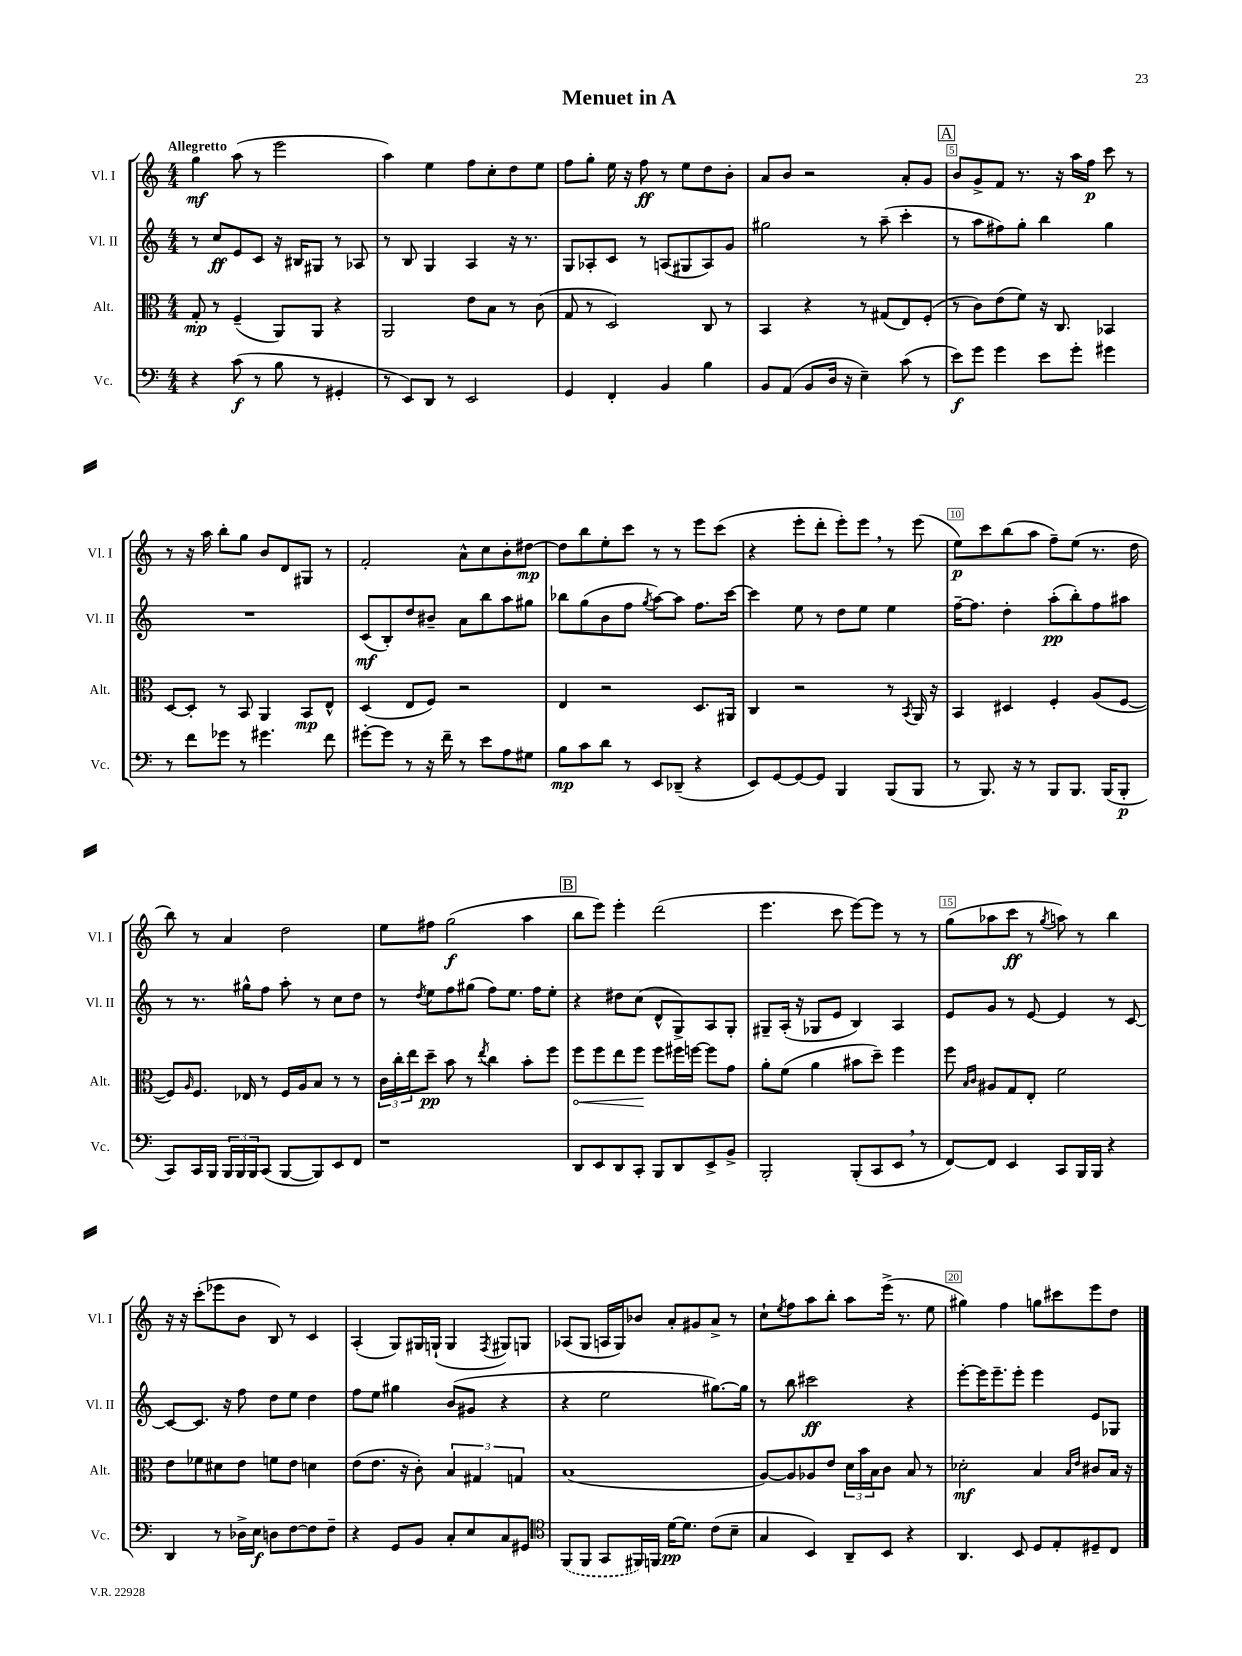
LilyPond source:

\header { title = "Menuet in A" }
<<
\new StaffGroup <<
\new Staff = "s0" \with { instrumentName = "Vl. I" shortInstrumentName = "Vl. I" } {
    \clef treble \key c \major \numericTimeSignature \time 4/4 \tempo "Allegretto"
    g''4\mf a''8( r8 e'''2 |
    a''4) e''4 f''8 c''8-. d''8 e''8 |
    f''8 g''8-. e''16 r16 f''8\ff r8 e''8 d''8 b'8-. |
    a'8 b'8 r2 a'8-. g'8 |
    \mark \markup { \box "A" } b'8 g'8-> f'8 r8. r16 a''16 f''16\p c'''8 r8 |
    r8 r16 a''16 b''8-. g''8 b'8 d'8 gis8 r8 |
    f'2-. a'8-^ c''8 b'8-. dis''8~\mp |
    dis''8 b''8 e''8-. c'''8 r8 r8 e'''8 c'''8( |
    r4 e'''8-. d'''8-. e'''8-.) e'''8 \breathe r8 e'''8( |
    e''8\p) c'''8 b''8( a''8 f''8--) e''8( r8. d''16 |
    b''8) r8 a'4 d''2 |
    e''8 fis''8 g''2\f( a''4 |
    \mark \markup { \box "B" } b''8 e'''8) e'''4-. d'''2( |
    e'''4. c'''8 e'''8~) e'''8 r8 r8 |
    g''8( aes''8 c'''8\ff r8 \acciaccatura { g''8 } a''8) r8 b''4 |
    r16 r16 c'''8-.( ees'''8 b'8 b8) r8 c'4 |
    a4-.( g8) gis16 g16-!( g4 \acciaccatura { f8 } gis8) g8 |
    aes8( g8 a16 g16) bes'8 a'8-. gis'8 a'8-> r8 |
    c''8-! \acciaccatura { e''8 } f''8 a''8 b''8-. a''8 e'''16->( r8. e''8 |
    gis''4) f''4 g''8 cis'''8 e'''8 d''8 \bar "|." |
}
\new Staff = "s1" \with { instrumentName = "Vl. II" shortInstrumentName = "Vl. II" } {
    \clef treble \key c \major \numericTimeSignature \time 4/4
    r8 c''8\ff e'8 c'8 r16 bis16 gis8 r8 aes8 |
    r8 b8 g4 a4 r16 r8. |
    g8 aes8-. c'8 r8 a8( gis8 a8) g'8 |
    gis''2 r8 a''8--( c'''4-. |
    \mark \markup { \box "A" } r8 a''8 fis''8) g''8-. b''4 g''4 |
    R1 |
    c'8\mf( b8-.) d''8 bis'8-- a'8 b''8 a''8 gis''8 |
    bes''8 g''8( b'8 f''8 \acciaccatura { g''8 } a''8~) a''8 f''8. c'''16~ |
    c'''4 e''8 r8 d''8 e''8 e''4 |
    f''16~-- f''8. d''4-. a''8-.\pp( b''8-.) f''8 ais''8 |
    r8 r8. gis''16-^ f''8 a''8-. r8 c''8 d''8 |
    r8 \acciaccatura { d''8 } e''8 f''8 gis''8( f''8) e''8. f''16 e''8-. |
    \mark \markup { \box "B" } r4 dis''8 c''8( d'8-^ g8->) a8 g8-. |
    gis8-- a16-.( r16 ges8 e'8 b4) a4 |
    e'8 g'8 r8 e'8~ e'4 r8 c'8~ |
    c'8~ c'8. r16 f''8 d''8 e''8 d''4 |
    f''8 e''8 gis''4 b'8( gis'8 r4 |
    r4 e''2 gis''8.~) gis''16 |
    r8 b''8 cis'''2\ff r4 |
    e'''8~-. e'''16 e'''8.-- e'''8-. e'''4 e'8 ges8 \bar "|." |
}
\new Staff = "s2" \with { instrumentName = "Alt." shortInstrumentName = "Alt." } {
    \clef alto \key c \major \numericTimeSignature \time 4/4
    g8-.\mp r8 f4--( a,8) a,8 r4 |
    a,2 e'8 b8 r8 c'8( |
    g8 r8 d2) c8 r8 |
    b,4 r4 r8 gis8( e8) f8-.( |
    \mark \markup { \box "A" } r8 c'8) e'8( f'8) r16 c8. bes,4 |
    d8~ d8-. r8 b,8 a,4 b,8\mp e8-^ |
    d4( e8 f8) r2 |
    e4 r2 d8. ais,16 |
    c4 r2 r8 \acciaccatura { b,8 } a,16 r16 |
    b,4 dis4 f4-. a8( f8~ |
    f8) \grace { a16 } f8. ees16 r8 f16 a16 b8 r8 r8 |
    \tuplet 3/2 { c'16 c''16-. e''16 } d''8--\pp b'8 r8 \acciaccatura { e''8 } c''4 b'8-. f''8 |
    \mark \markup { \box "B" } \once \override Hairpin.circled-tip = ##t f''8\< f''8 e''8 f''8\! f''8 fis''16 f''16~ f''8 g'8 |
    a'8-. f'8( a'4 bis'8 d''8--) f''4 |
    f''8 \grace { b16 c'16 } ais8 g8 e8-. f'2 |
    e'8 fes'8 dis'8 e'8 f'8 e'8 d'4 |
    e'8( e'8. r16 c'8-.) \tuplet 3/2 { b4 gis4 g4 } |
    b1( |
    a8~) a8 aes8 e'8 \tuplet 3/2 { d'16 b'16 b16 } c'8 b8 r8 |
    des'2-.\mf b4 \grace { b16 e'16 } cis'8 b16 r16 \bar "|." |
}
\new Staff = "s3" \with { instrumentName = "Vc." shortInstrumentName = "Vc." } {
    \clef bass \key c \major \numericTimeSignature \time 4/4
    r4 c'8\f( r8 b8 r8 gis,4-. |
    r8 e,8) d,8 r8 e,2 |
    g,4 f,4-. b,4 b4 |
    b,8 a,8( b,8 d16 r16 e4--) c'8( r8 |
    \mark \markup { \box "A" } e'8\f) g'8 g'4 e'8 g'8-. gis'4 |
    r8 f'8 ges'8 r8 gis'4. f'8 |
    gis'8~-. gis'8 r8 r16 f'16-- r8 e'8 a8 gis8 |
    b8\mp c'8 d'8 r8 e,8 des,8--( r4 |
    e,8) g,8~ g,8~ g,8 b,,4 b,,8( b,,8 |
    r8 b,,8.) r16 r8 b,,8 b,,8. b,,16( b,,8-.\p |
    c,8) c,16 b,,16 \tuplet 3/2 { b,,16 b,,16 b,,16 } c,8( b,,8~ b,,8) e,8 f,8 |
    r1 |
    \mark \markup { \box "B" } d,8 e,8 d,8 c,8-. b,,8 d,8 e,8-> b,8-> |
    b,,2-. b,,8-.( c,8 e,8 \breathe r8 |
    f,8~) f,8 e,4 c,8 b,,16 b,,16 r4 |
    d,4 r8 des16-> e16\f d8 f8~ f8 f8-- |
    r4 g,8 b,8 c8-. e8 c8 gis,8 |
    \clef tenor \once \slurDashed f,8( f,8 g,8 fis,16) f,16 d'16~\pp d'8. c'8( b8-- |
    g4 b,4) a,8-- b,8 r4 |
    a,4. b,8 d8 e8-. dis8-- c8 \bar "|." |
}
>>
>>
\layout { \context { \Score \override BarNumber.break-visibility = ##(#f #t #t) barNumberVisibility = #(every-nth-bar-number-visible 5) \override BarNumber.stencil = #(make-stencil-boxer 0.1 0.3 ly:text-interface::print) } }
